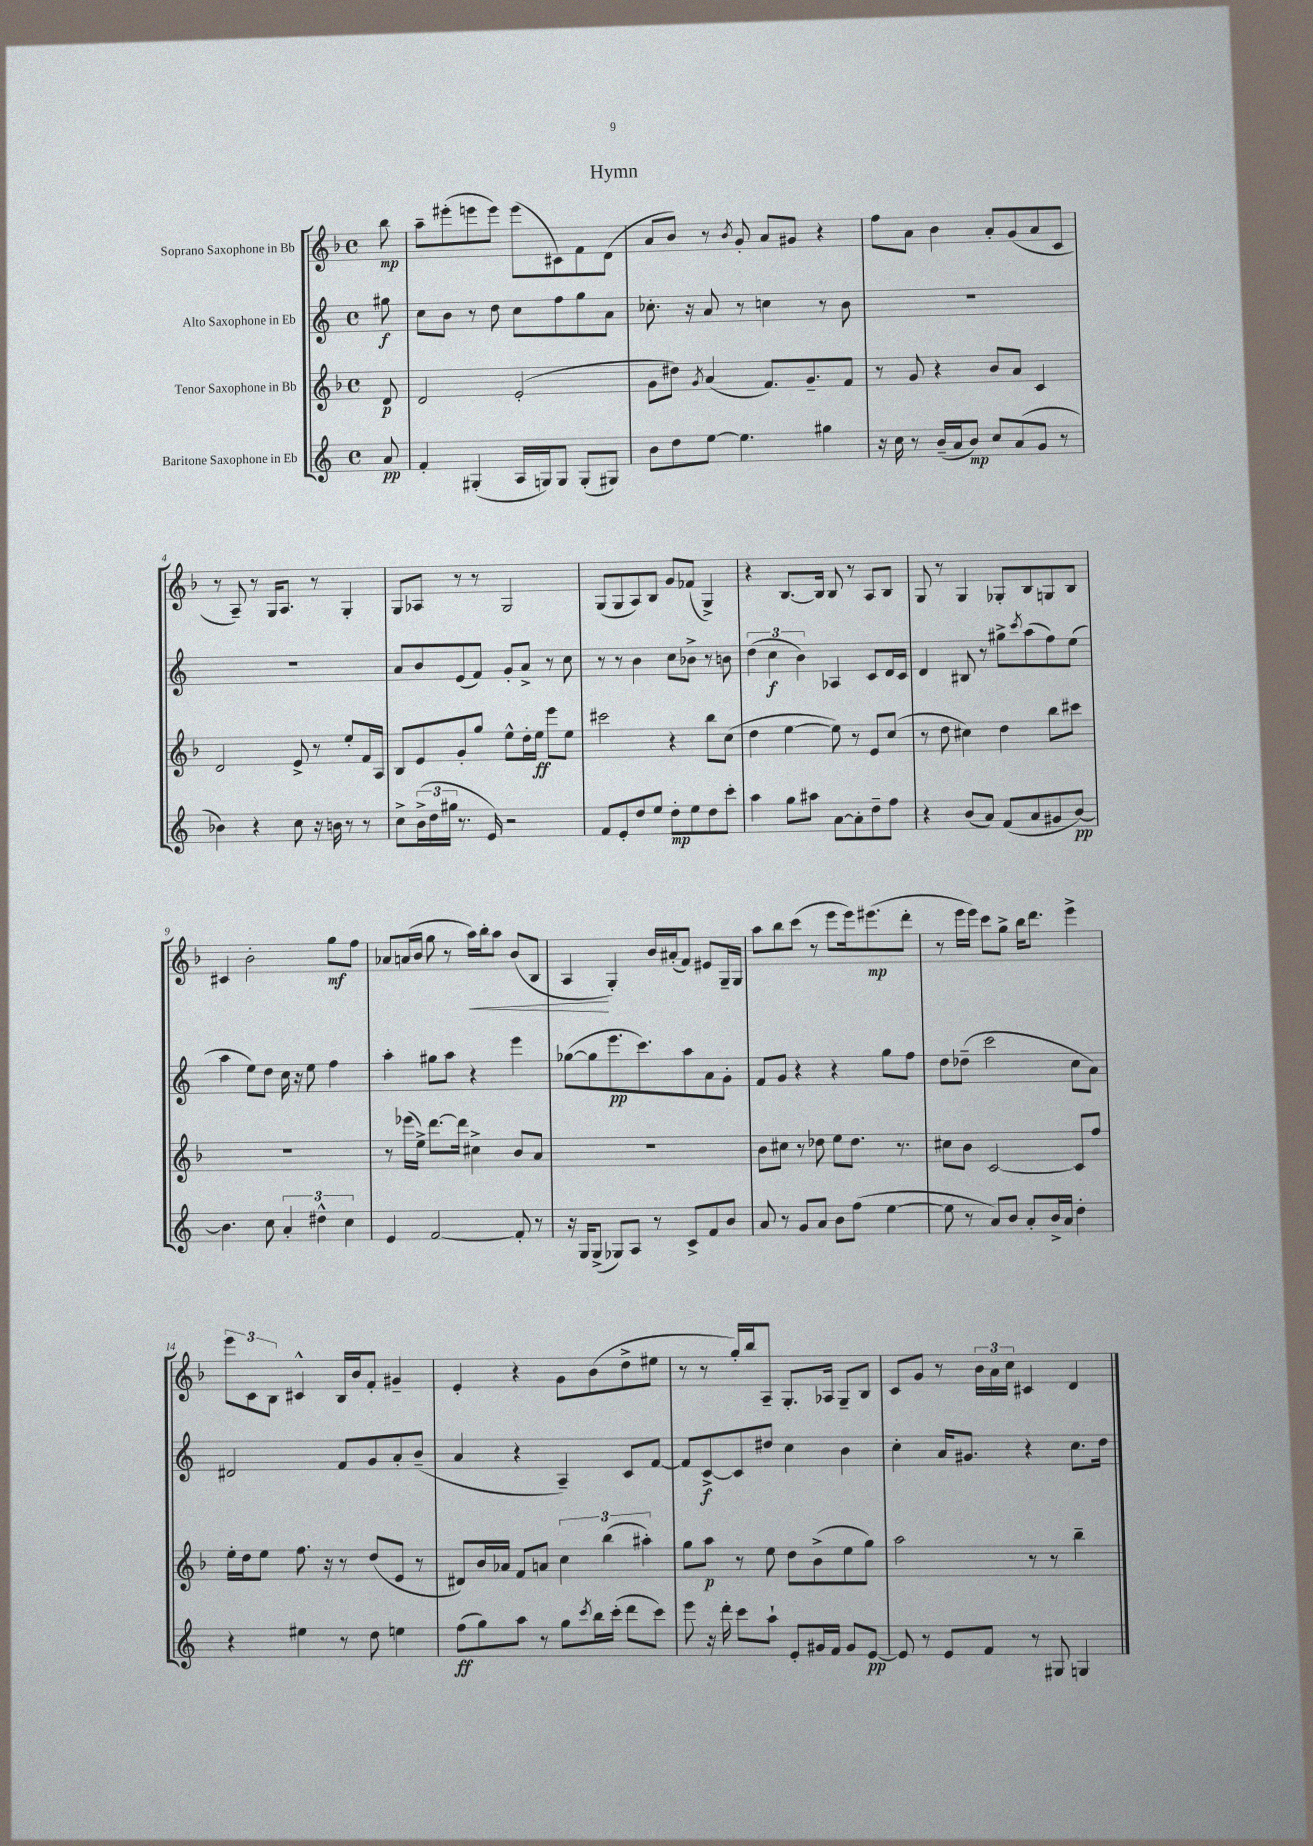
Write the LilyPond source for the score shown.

\header { title = "Hymn" }
<<
\new StaffGroup <<
\new Staff = "s0" \with { instrumentName = "Soprano Saxophone in Bb" } {
    \clef treble \key f \major \defaultTimeSignature \time 4/4 \partial 8
    bes''8\mp |
    a''8-- eis'''8-.( e'''8 e'''8) e'''8( cis'8) f'8 d'8( |
    a'8 bes'8) r8 \acciaccatura { bes'8 } g'8-. a'8 gis'8 r4 |
    f''8 a'8 bes'4 a'8-. g'8( a'8 c'8 |
    r8 a8--) r8 g16 a8. r8 g4-. |
    g8 aes8 r8 r8 g2 |
    g8( g8 a8) bes8 g'8 fes'8( g4->) |
    r4 bes8.~ bes16 bes8 r8 a8 bes8 |
    g8 r8 g4 ges8-. bes8 g8 bes8 |
    cis'4 bes'2-. g''8\mf f''8 |
    aes'8 a'16( bes'16 g''8 r8 a''16\<) bes''16-. a''8 bes'8( bes8 |
    a4\! g4-.) bes'16 ais'16-.( f'8) eis'8 g16-- g16 |
    a''8 bes''8 c'''8( r8 e'''8 e'''16) eis'''8.\mp( d'''8-. |
    r8 e'''16 e'''16) c'''8 g''8-> bes''16 d'''8. e'''4-> |
    \tuplet 3/2 { e'''8 c'8 bes8 } cis'4-^ bes16 bes'16 f'8-. gis'4-- |
    e'4-. r4 g'8 bes'8( d''8-> eis''8 |
    r8 r8 g''16-.) bes''16 a8-- g8.-. aes16 g8-- bes8 |
    c'8 g'8 r8 \tuplet 3/2 { bes'16 a'16 c''16 } cis'4 d'4 \bar "|." |
}
\new Staff = "s1" \with { instrumentName = "Alto Saxophone in Eb" } {
    \clef treble \key c \major \defaultTimeSignature \time 4/4 \partial 8
    gis''8\f |
    c''8 b'8 r8 d''8 c''8 f''8 g''8 a'8 |
    ces''8.-. r16 a'8 r8 c''4 r8 b'8 |
    R1 |
    R1 |
    a'8 b'8 e'8( f'8) g'8-. a'8-> r8 c''8 |
    r8 r8 b'4 c''8 bes'8-> r8 b'8 |
    \tuplet 3/2 { d''4( c''4\f b'4) } aes4 c'8 d'16 c'16 |
    d'4 bis8 r8 gis''8-> \acciaccatura { c'''8 } a''8( f''8) e''8( |
    a''4 e''8) d''8 c''16 r16 e''8 f''4 |
    a''4-. gis''8 a''8 r4 e'''4 |
    ges''8~( ges''8 e'''8.\pp c'''8.) a''8 a'8 g'8-. |
    f'8 g'8 r4 r4 g''8 f''8 |
    d''8 des''8--( c'''2 c''8 a'8) |
    dis'2 f'8 g'8 a'8-. b'8--( |
    a'4 r4 a4--) c'8 f'8~ |
    f'8 c'8~->\f c'8 dis''8 c''4 b'4 |
    c''4-. a'16 gis'8. r4 c''8. d''16 \bar "|." |
}
\new Staff = "s2" \with { instrumentName = "Tenor Saxophone in Bb" } {
    \clef treble \key f \major \defaultTimeSignature \time 4/4 \partial 8
    d'8\p |
    d'2 e'2-.( |
    g'8 dis''8) \acciaccatura { g'8 } a'4( f'8.) g'8.-- f'8 |
    r8 g'8 r4 bes'8 a'8 c'4 |
    d'2 e'8-> r8 e''8-. f'16 a16 |
    bes8 e'8 g'8-. g''8 e''8-^ d''16-. e''16\ff e'''8 e''8 |
    cis'''2 r4 bes''8 c''8( |
    d''4 e''4~ e''8) r8 e'8 c''8( |
    r8 d''8 cis''4) d''4 bes''8 cis'''8 |
    R1 |
    r8 ees'''16( e''16->) d'''8.~ d'''16 cis''4-> bes'8 a'8 |
    R1 |
    bes'8 cis''8 r8 des''8 e''8 des''8. r8. |
    cis''8 bes'8 c'2~ c'8 f''8 |
    e''16-. d''16 e''8 f''8. r16 r8 d''8( e'8 r8 |
    dis'8) bes'16 aes'16 f'8 a'8 \tuplet 3/2 { c''4 bes''4( ais''4-.) } |
    g''8 a''8\p r8 e''8 d''8 bes'8->( e''8 g''8) |
    a''2 r8 r8 bes''4-- \bar "|." |
}
\new Staff = "s3" \with { instrumentName = "Baritone Saxophone in Eb" } {
    \clef treble \key c \major \defaultTimeSignature \time 4/4 \partial 8
    a'8\pp |
    f'4-. gis4-.( a16 g16) g8 g8-.( gis8) |
    b'8 d''8 e''8~ e''4. gis''4 |
    r16 c''16 r8 b'16--( a'16 b'8\mp) c''8 a'8( g'8 r8 |
    bes'4) r4 c''8 r16 b'16 r8 r8 |
    c''8-> \tuplet 3/2 { b'16->( d''16 gis''16 } r8. e'16) r2 |
    f'8 e'8-. d''8 e''8 d''8-.\mp e''8 d''8 c'''8-. |
    a''4 g''8 ais''8 a'8~ a'8-. d''8-- f''8 |
    r4 b'8( a'8) f'8( a'8 gis'8 b'8~\pp) |
    b'4. c''8 \tuplet 3/2 { a'4-. dis''4-^ c''4 } |
    e'4 f'2~ f'8-. r8 |
    r16 g16 g8->( ges8) a8 r8 c'8-> f'8 b'8 |
    a'8 r8 g'8 a'8 b'8 f''8( e''4~ |
    e''8 r8 a'8) b'8 a'8-. b'16-> a'16 d''4-. |
    r4 eis''4 r8 d''8 e''4 |
    f''8\ff( g''8) a''8 r8 g''8 \acciaccatura { c'''8 } b''16 c'''16-.( d'''8 c'''8) |
    e'''8 r16 d'''16-. c'''8 a''8-! e'8-. gis'16 f'16 gis'8 e'8~\pp |
    e'8 r8 e'8 f'8 r8 gis8 g4 \bar "|." |
}
>>
>>
